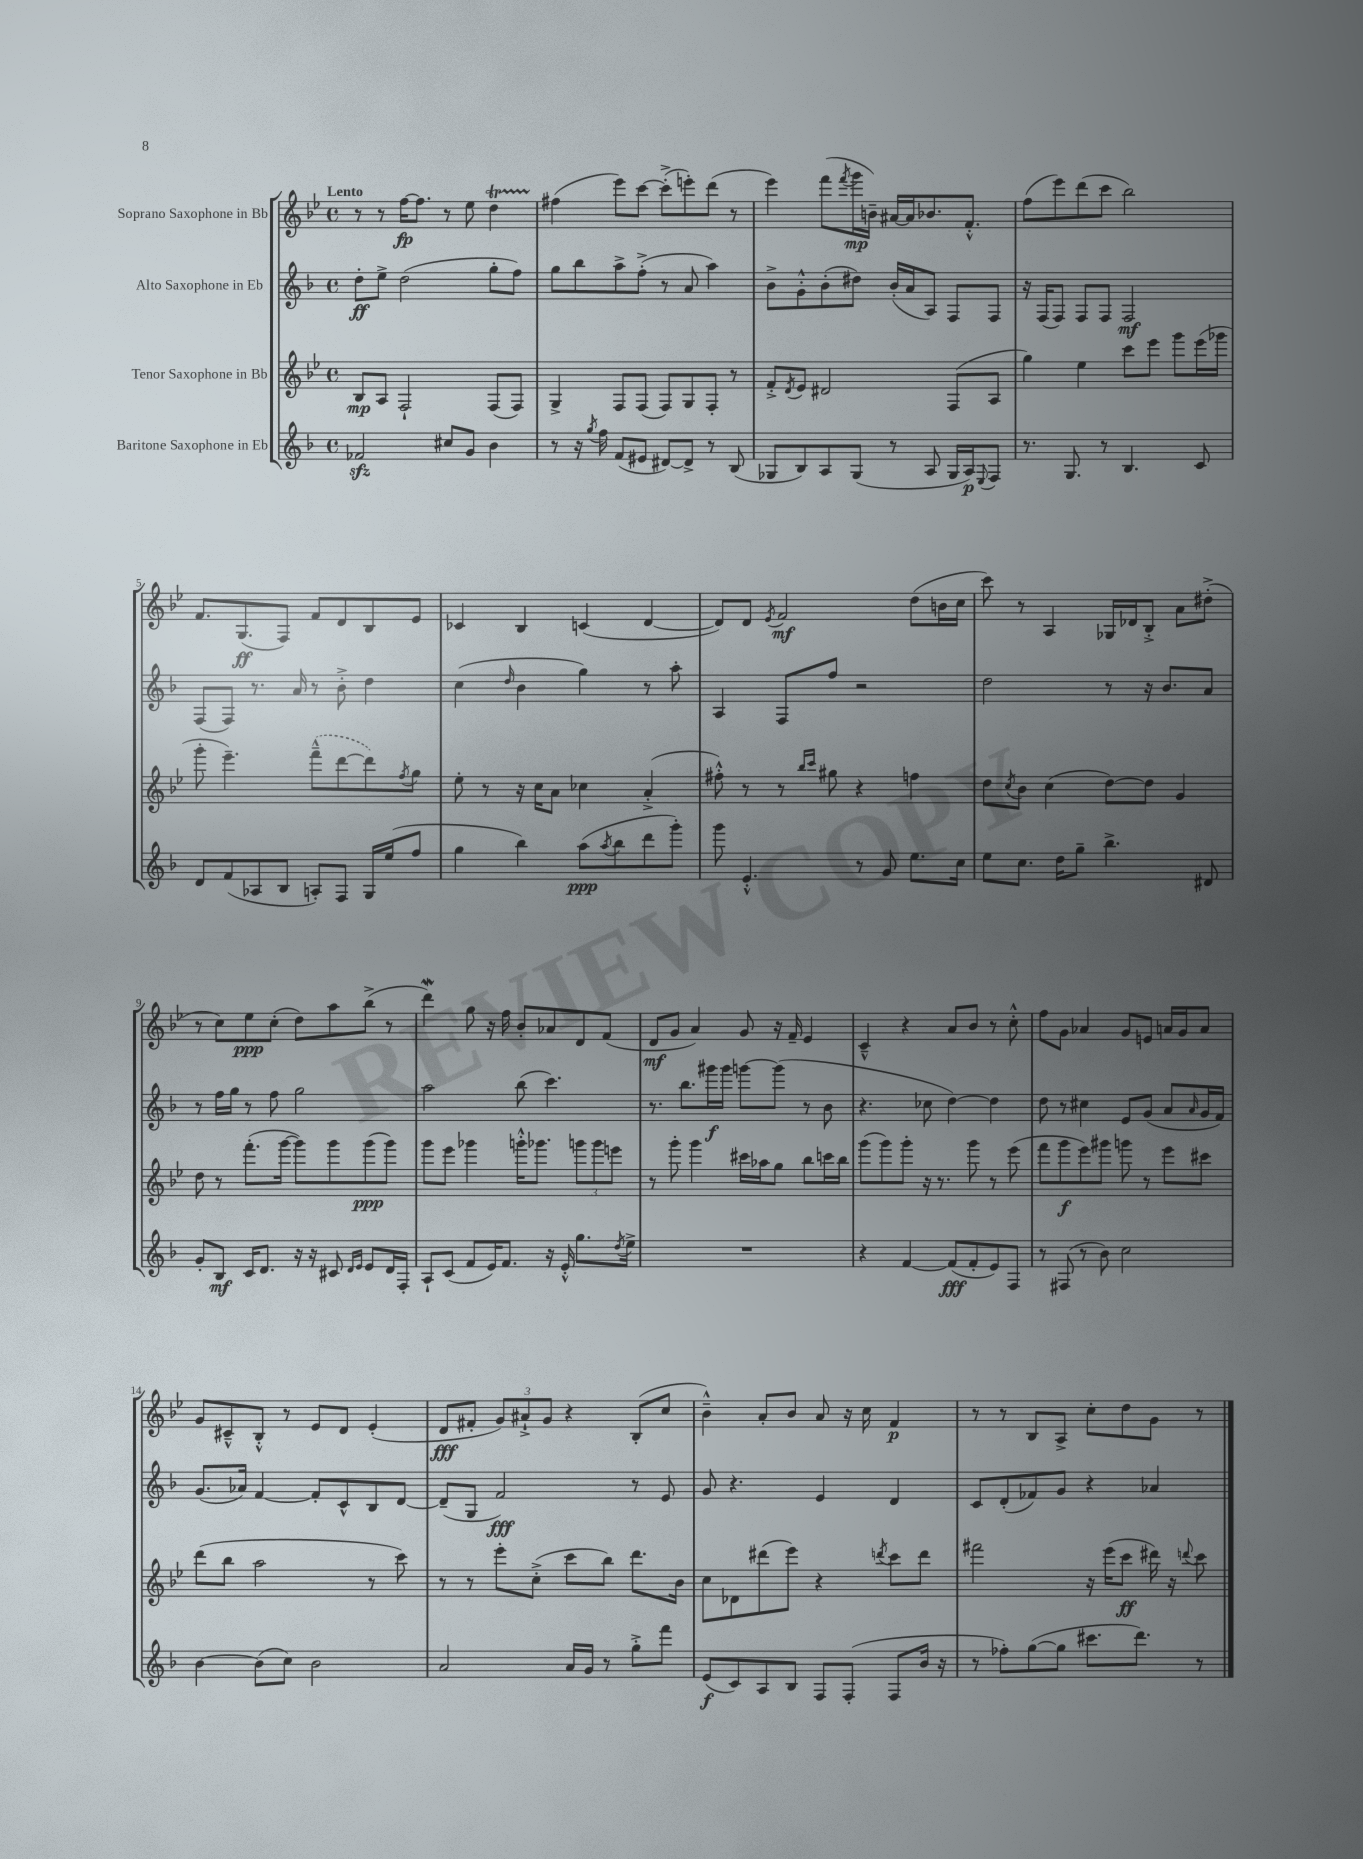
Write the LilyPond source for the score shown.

<<
\new StaffGroup <<
\new Staff = "s0" \with { instrumentName = "Soprano Saxophone in Bb" } {
    \clef treble \key bes \major \defaultTimeSignature \time 4/4 \tempo "Lento"
    r8 r8 f''16~\fp f''8. r8 ees''8 d''4\startTrillSpan |
    fis''4\stopTrillSpan( ees'''8) c'''8~ c'''8-.->( e'''8-.) d'''8( r8 |
    ees'''4) f'''8( \acciaccatura { f'''8 } g'''16\mp b'16--) ais'16~ ais'16 bes'8. f'8.-.-^ |
    f''8( ees'''8) d'''8( c'''8 bes''2) |
    f'8. g8.\ff( f8) f'8 d'8 bes8 ees'8 |
    ces'4 bes4 c'4( d'4~ |
    d'8) d'8 \acciaccatura { ees'8 } f'2\mf d''8( b'16 c''16 |
    c'''8) r8 a4 ges16 des'16 bes8-.-> a'8 dis''8-.->( |
    r8 c''8) ees''8\ppp c''8-.( d''8) a''8 bes''8->( r8 |
    d'''4\mordent) g''8 r16 f''16 bes'8-. aes'8 d'8 f'8( |
    d'8\mf g'8 a'4) g'8 r16 f'16-- ees'4 |
    c'4---^ r4 a'8 bes'8 r8 c''8-.-^ |
    f''8 g'8 aes'4 g'8 e'8 a'16 g'16 a'8 |
    g'8 cis'8---^ bes8-.-^ r8 ees'8 d'8 ees'4-.( |
    d'8\fff fis'8-. \tuplet 3/2 { g'8) ais'8-!-> g'8 } r4 bes8-.( c''8 |
    bes'4---^) a'8-. bes'8 a'8 r16 c''16 f'4\p |
    r8 r8 bes8 a8-> c''8-. d''8 g'8 r8 \bar "|." |
}
\new Staff = "s1" \with { instrumentName = "Alto Saxophone in Eb" } {
    \clef treble \key f \major \defaultTimeSignature \time 4/4
    d''8-.\ff e''8-> d''2( g''8-. f''8) |
    g''8 bes''8 a''8-> f''8-.->( r8 a'8 a''4) |
    bes'8-> g'8-.-^ bes'8-.( dis''8) bes'16-.( a'16 a8) f8 f8 |
    r16 f16( f8) f8 f8 f2\mf |
    f8( f8) r8. a'16 r8 bes'8-.-> d''4 |
    c''4( \grace { d''16 } bes'4 g''4) r8 a''8-. |
    a4 f8 f''8 r2 |
    d''2 r8 r16 bes'8. a'8 |
    r8 f''16 g''16 r8 f''8 g''2 |
    a''2 bes''8( c'''4.) |
    r8. bes''8. gis'''16\f gis'''16 g'''8~ g'''8( r8 bes'8 |
    r4. ces''8 d''4~) d''4 |
    d''8 r8 cis''4 e'8 g'8( a'8 \grace { a'16 } g'16 f'16) |
    g'8.( aes'16) f'4~ f'8-. c'8-^ bes8 d'8~ |
    d'8--( g8 f'2\fff) r8 e'8 |
    g'8 r4. e'4 d'4 |
    c'8 d'8-.( fes'8) g'8 r4 aes'4 \bar "|." |
}
\new Staff = "s2" \with { instrumentName = "Tenor Saxophone in Bb" } {
    \clef treble \key bes \major \defaultTimeSignature \time 4/4
    bes8\mp a8 f2-! f8( f8) |
    g4-> f8 f8( f8) g8 f8-. r8 |
    f'8-.-> \acciaccatura { d'8 } ees'8 dis'2 f8( a8 |
    g''4) ees''4 c'''8 ees'''8 g'''8 ees'''16( ges'''16 |
    g'''8-. ees'''4.--) \once \slurDashed f'''8---^( d'''8~ d'''8) \acciaccatura { f''8 } g''8 |
    ees''8-. r8 r16 c''16 a'8 ces''4 a'4-.->( |
    fis''8-.-^) r8 r8 \grace { bes''16 c'''16 } gis''8 r4 f''4 |
    d''8 \acciaccatura { c''8 } bes'8 c''4( d''8~) d''8 g'4 |
    d''8 r8 f'''8.-.( g'''16~ g'''8) g'''8 g'''8\ppp( g'''8) |
    g'''8 ees'''8 ges'''4 g'''16-.-^ ges'''8. \tuplet 3/2 { g'''8 g'''8 e'''8 } |
    r8 g'''8-. g'''4 cis'''16 aes''16 g''8 bes''8 c'''16 bes''16 |
    g'''8( g'''8) g'''8-. r16 r8. g'''8 r8 ees'''8( |
    f'''8 g'''8\f ees'''8) gis'''8 g'''8 r8 ees'''8 cis'''8 |
    d'''8( bes''8 a''2 r8 c'''8) |
    r8 r8 ees'''8-. c''8-.->( c'''8 bes''8) d'''8. bes'16 |
    c''8 des'8 dis'''8( ees'''8) r4 \acciaccatura { d'''8 } c'''8 d'''8 |
    fis'''2 r16 ees'''16( c'''8\ff dis'''16) r16 \appoggiatura { d'''8 } c'''8 \bar "|." |
}
\new Staff = "s3" \with { instrumentName = "Baritone Saxophone in Eb" } {
    \clef treble \key f \major \defaultTimeSignature \time 4/4
    fes'2\sfz cis''8 g'8 bes'4 |
    r8 r16 \acciaccatura { g''8 } f''16 f'8( eis'8 dis'8~) dis'8-> r8 bes8( |
    ges8 bes8) a8 ges8( r8 a8 ges16 a16\p) \appoggiatura { e8 } f8 |
    r8. g8. r8 bes4. c'8 |
    d'8 f'8( aes8 bes8 a8-.) f8 g16 e''16( f''8 |
    g''4 bes''4) a''8\ppp( \acciaccatura { a''8 } bes''8 d'''8 g'''8-.) |
    g'''8 e'4.-.-^ r8 g'8 e''8. c''16 |
    e''8 c''8. d''16 g''8-- bes''4.-> dis'8 |
    g'8-. bes8\mf c'16 d'8. r16 r16 cis'8 \grace { d'16 e'16 } e'8 d'16 f16-. |
    a8-! c'8( f'8 e'16) f'8. r16 e'16-.-^ g''8. \acciaccatura { d''8 } e''16-> |
    R1 |
    r4 f'4~ f'8\fff( f'8-. e'8) f8 |
    r8 fis8( r8 bes'8) c''2 |
    bes'4~ bes'8( c''8) bes'2 |
    a'2 a'16 g'16 r8 g''8-.-> f'''8 |
    e'8\f( c'8) a8 bes8 f8 f8-.( f8 bes'16 r16 |
    r8 fes''8-.) g''8~( g''8 cis'''8. d'''8.) r8 \bar "|." |
}
>>
>>
